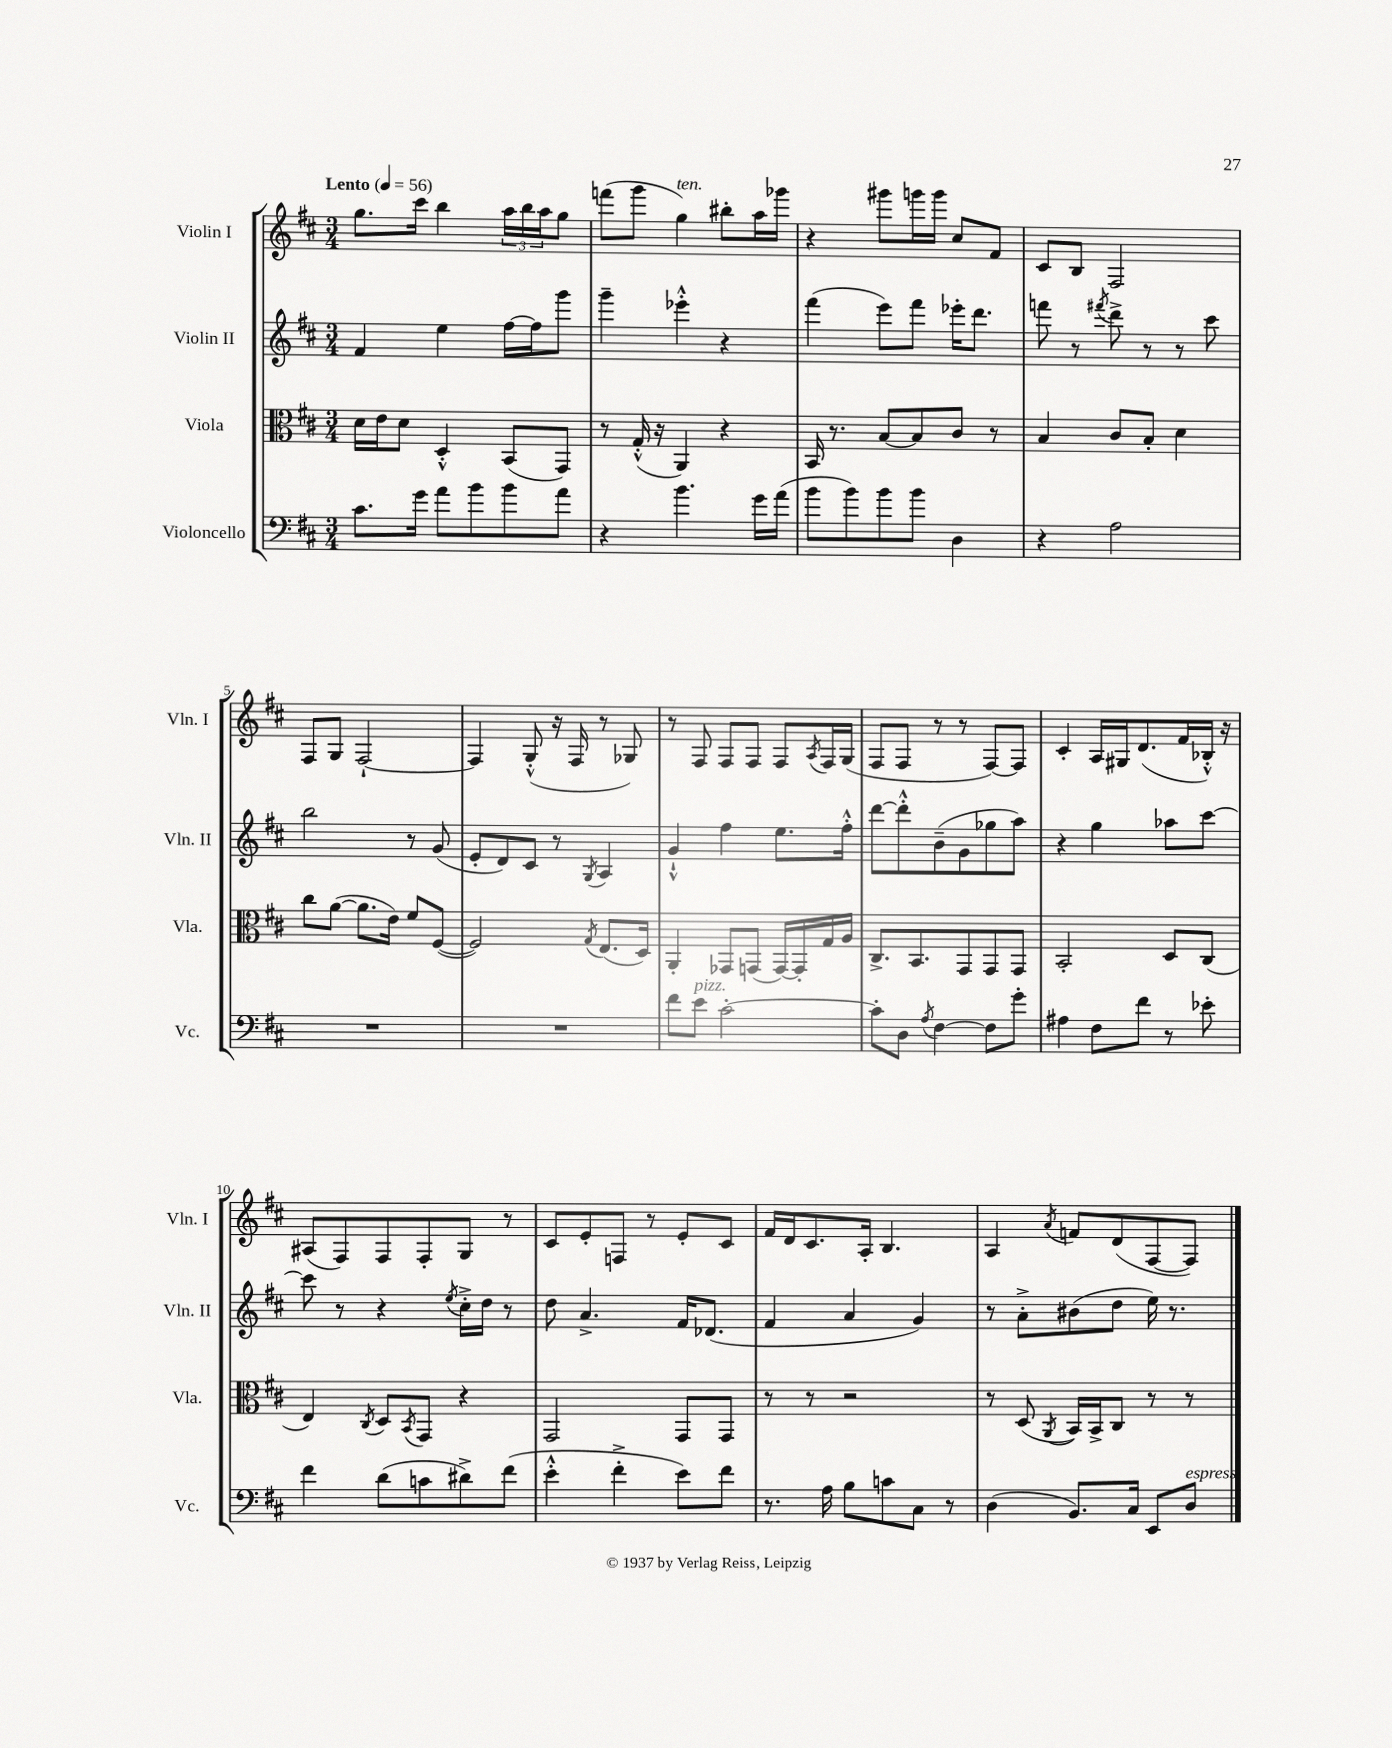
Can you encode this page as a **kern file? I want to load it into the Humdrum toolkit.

**kern	**kern	**kern	**kern
*staff4	*staff3	*staff2	*staff1
*clefF4	*clefC3	*clefG2	*clefG2
*k[f#c#]	*k[f#c#]	*k[f#c#]	*k[f#c#]
*M3/4	*M3/4	*M3/4	*M3/4
*MM56	*MM56	*MM56	*MM56
8.c#\L	16d\LL	4f#/	8.gg\L
.	16e\J	.	.
.	8d\J	.	.
16g\Jk	.	.	16ccc#\Jk
8a\L	4D'^^/	4ee\	4bb\
8b\	.	.	.
8b\	(8BB/L	[16ff#\LL	24aa\LL
.	.	.	24bb\
.	.	16ff#\]J	.
.	.	.	24aa\J
8a\J	8GG/J)	8ggg\J	8gg\J
=	=	=	=
4r	8r	4ggg~\	(8fff\L
.	(16G'^^/	.	8ggg\J
.	16r	.	.
4.b\	4AA/)	4eee-'^^\	4gg\)
.	4r	4r	8bb#'\L
16g\LL	.	.	16aa\L
(16a\JJ	.	.	16ggg-\JJ
=	=	=	=
8b\L	16BB/	(4fff#\	4r
.	8.r	.	.
8b\)	.	.	.
8b\	[8B/L	8eee\L)	8ggg#\L
8b\J	8B/]	8fff#\J	16ggg\L
.	.	.	16ggg\JJ
4D\	8c#/J	16eee-'\LK	8cc#/L
.	.	8.ddd\J	.
.	8r	.	8f#/J
=	=	=	=
4r	4B/	8fff\	8c#/L
.	.	8r	8B/J
.	.	8qfff#/	.
2A\	8c#/L	8ddd^\	2F#/
.	8B'/J	8r	.
.	4d\	8r	.
.	.	8ccc#\	.
=	=	=	=
2.r	8cc#\L	2bb\	8F#/L
.	([8a\J	.	8G/J
.	8.a\]L	.	[2F#`/
.	16e\Jk)	.	.
.	8f#/L	8r	.
.	([8F#/J	(8g/	.
=	=	=	=
2.r	2F#/])	8e'/L	4F#/]
.	.	8d/)	.
.	.	8c#/J	(8G'^^/
.	.	8r	16r
.	.	.	16F#/
.	8qG/	8qG/	.
.	(8.E/L	4A/	8r
.	.	.	8G-/)
.	16D/Jk)	.	.
=	=	=	=
8f#\L	4AA'/	4g`^^/	8r
8e\J	.	.	8F#/
[2c#'\	8GG-/L	4ff#\	8F#/L
.	(8GG/J	.	8F#/J
.	[16GG/LL)	8.ee\L	8F#/L
.	16GG'/]	.	.
.	.	.	8qA/
.	16G/	.	16F#/L
.	16A/JJ	16ff#'^^\Jk	(16G/JJ
=	=	=	=
8c#'\]L	8.C#^/L	[8ddd\L	8F#/L
8D\J	.	8ddd'^^\]	8F#/J
.	8.BB/	.	.
8qA/	.	.	.
[4F#\	.	(8b~\	8r
.	8GG/	8g\	8r
8F#\]L	8GG/	8gg-\	[8F#/L)
8g'\J	8GG/J	8aa\J)	8F#/]J
=	=	=	=
4A#\	2BB'/	4r	4c#'/
8F#\L	.	4gg\	16A/LL
.	.	.	16G#/J
8f#\J	.	.	(8.d/
8r	8D/L	8aa-\L	.
.	.	.	16f#/L
8e-'\	(8C#/J	[8ccc#\J	16B-'^^/JJ)
.	.	.	16r
=	=	=	=
4f#\	4E/)	8ccc#\]	(8A#/L
.	.	8r	8F#/)
.	8qC#/	.	.
(8d\L	8D/L	4r	8F#/
.	8qBB/	.	.
8c\	8GG/J	.	8F#'/
.	.	8qee/	.
8d#^\)	4r	16cc#'^\LL	8G/J
.	.	16dd\JJ	.
(8f#\J	.	8r	8r
=	=	=	=
4e'^^\	2GG/	8dd\	8c#/L
.	.	4.a^/	8e'/
4f#'^\	.	.	8F/J
.	.	.	8r
8e\L)	8GG/L	16f#/LK	8e'/L
.	.	(8.d-/J	.
8f#\J	8GG/J	.	8c#/J
=	=	=	=
8.r	8r	4f#/	16f#/LL
.	.	.	16d/J
.	8r	.	8.c#/
16A\	.	.	.
8B\L	2r	4a/	.
.	.	.	16A'/Jk
8c\	.	.	4.B/
8C#\J	.	4g/)	.
8r	.	.	.
=	=	=	=
(4D\	8r	8r	4A/
.	(8D/	8a'^\L	.
.	8qAA/	.	8qa/
8.BB/L)	16BB/LL)	(8b#\	8f/L
.	16BB^/J	.	.
.	8C#/J	8dd\J	(8d/
16C#/Jk	.	.	.
8EE/L	8r	16ee\)	[8F#/
.	.	8.r	.
8D/J	8r	.	8F#/]J)
==	==	==	==
*-	*-	*-	*-
